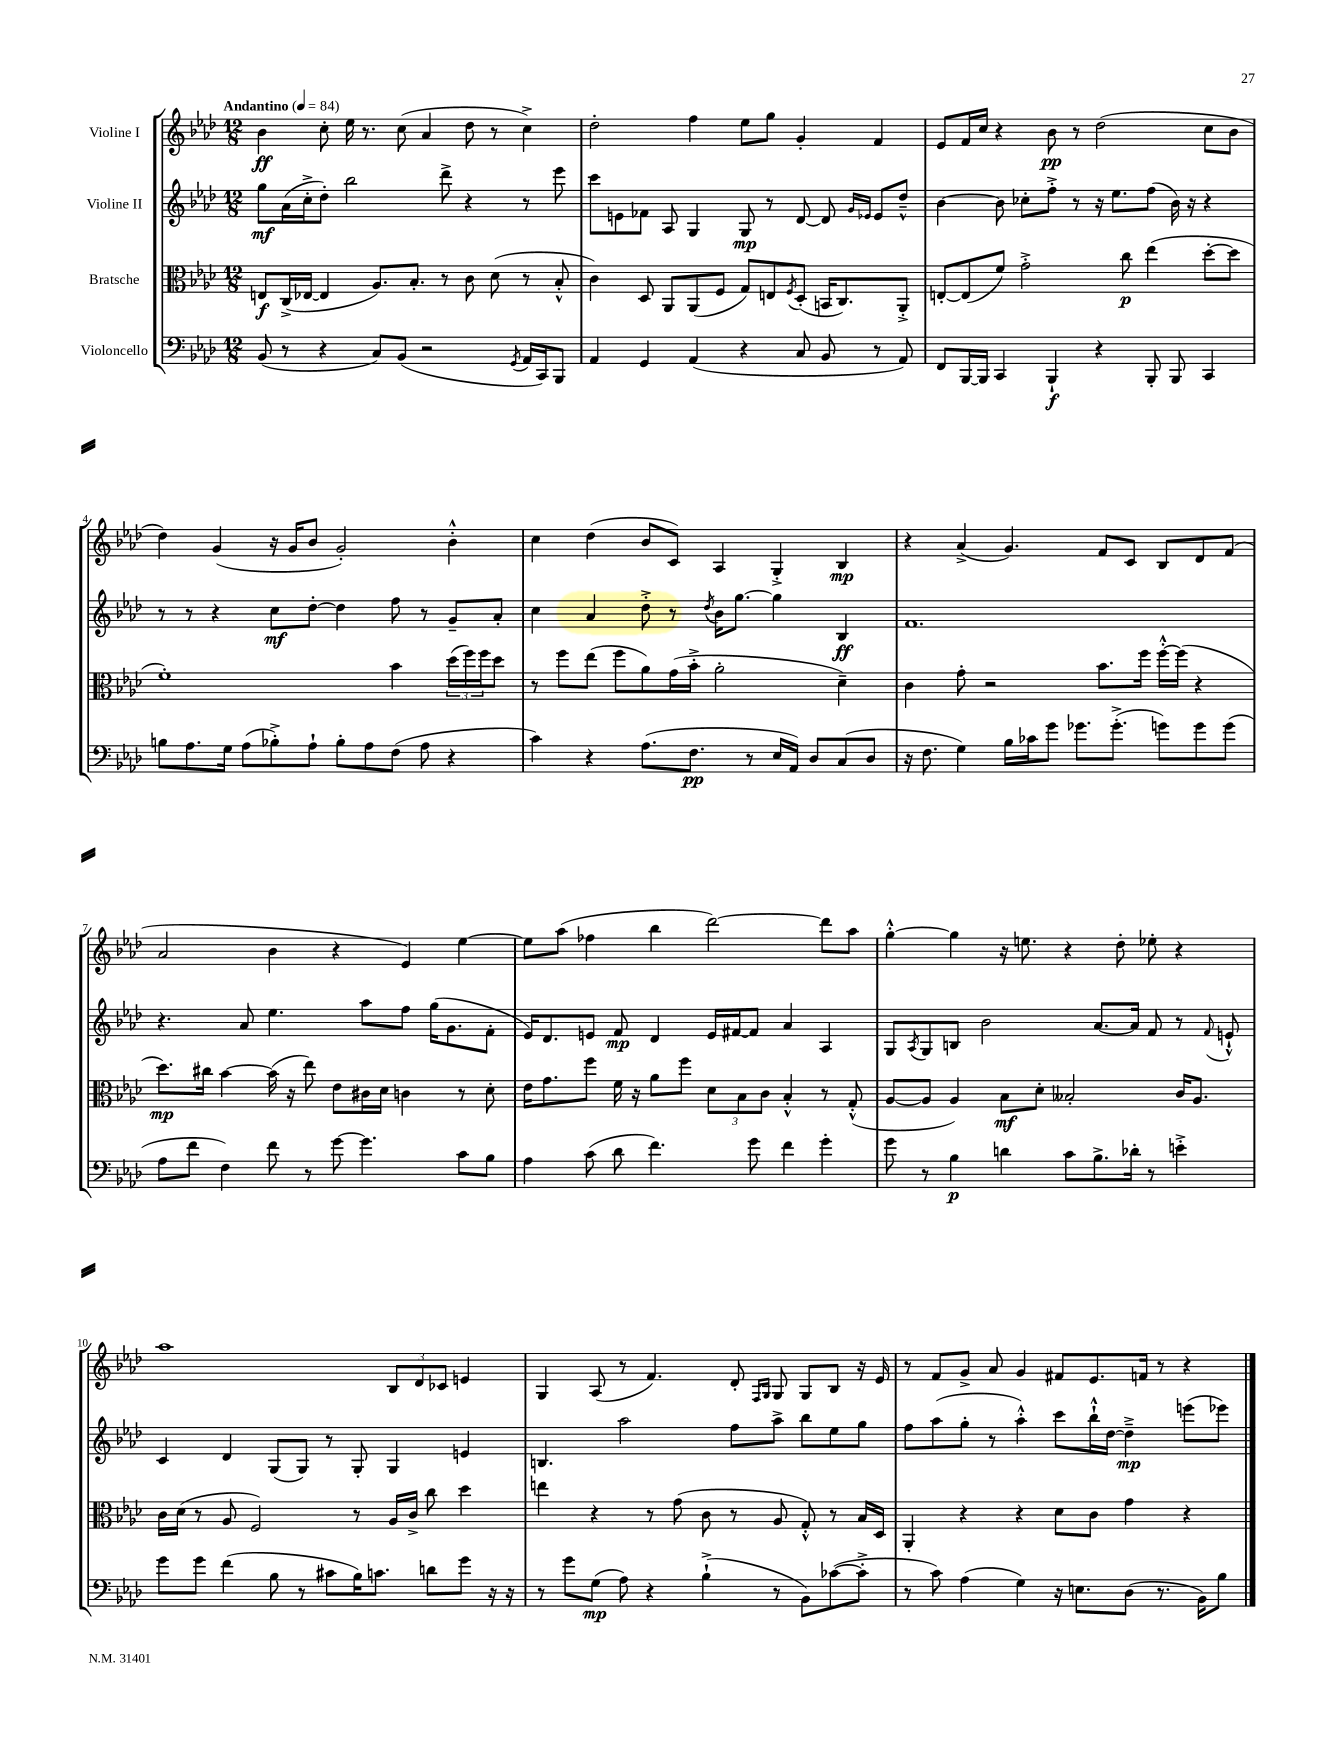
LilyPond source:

<<
\new StaffGroup <<
\new Staff = "s0" \with { instrumentName = "Violine I" } {
    \clef treble \key aes \major \numericTimeSignature \time 12/8 \tempo "Andantino" 4 = 84
    bes'4\ff c''8-. ees''16 r8. c''8( aes'4 des''8 r8 c''4->) |
    des''2-. f''4 ees''8 g''8 g'4-. f'4 |
    ees'8 f'16 c''16 r4 bes'8\pp r8 des''2( c''8 bes'8 |
    des''4) g'4( r16 g'16 bes'8 g'2-.) bes'4-.-^ |
    c''4 des''4( bes'8 c'8) aes4 g4-.-> bes4\mp |
    r4 aes'4->( g'4.) f'8 c'8 bes8 des'8 f'8( |
    aes'2 bes'4 r4 ees'4) ees''4~ |
    ees''8 aes''8( fes''4 bes''4 des'''2~) des'''8 aes''8 |
    g''4~-.-^ g''4 r16 e''8. r4 des''8-. ees''8-. r4 |
    aes''1 \tuplet 3/2 { bes8 des'8 ces'8 } e'4 |
    g4 aes8( r8 f'4.) des'8-. \grace { f16 g16 } g8 g8 bes8 r16 ees'16 |
    r8 f'8 g'8-> aes'8 g'4 fis'8 ees'8. f'16 r8 r4 \bar "|." |
}
\new Staff = "s1" \with { instrumentName = "Violine II" } {
    \clef treble \key aes \major \numericTimeSignature \time 12/8
    g''8\mf aes'16( c''16-.-> des''8-.) bes''2 des'''8-> r4 r8 ees'''8 |
    c'''8 e'8 fes'8 aes8 g4 g8\mp r8 des'8~ des'8 \grace { g'16 ees'16 } ees'8 des''8---^ |
    bes'4~ bes'8 ces''8-. f''8-.-> r8 r16 ees''8. f''8( bes'16) r16 r4 |
    r8 r8 r4 c''8\mf des''8~-. des''4 f''8 r8 g'8-- aes'8-. |
    c''4 aes'4 des''8-.-> r8 \acciaccatura { des''8 } bes'16 g''8.~ g''4 bes4\ff |
    f'1. |
    r4. aes'8 ees''4. aes''8 f''8 g''16( g'8. f'8-. |
    ees'16) des'8. e'8 f'8\mp des'4 e'16 fis'16~ fis'8 aes'4 aes4 |
    g8 \acciaccatura { aes8 } g8 b8 bes'2 aes'8.~ aes'16 f'8 r8 \appoggiatura { f'8 } e'8-!-^ |
    c'4 des'4 g8( g8) r8 g8-. g4 e'4 |
    b4. aes''2 f''8 aes''8-> bes''8 ees''8 g''8 |
    f''8 aes''8( g''8-. r8 aes''4-.-^) c'''8 bes''16-!-^ des''16~ des''4--->\mp e'''8( ees'''8) \bar "|." |
}
\new Staff = "s2" \with { instrumentName = "Bratsche" } {
    \clef alto \key aes \major \numericTimeSignature \time 12/8
    e8\f c16->( ees16~ ees4 aes8.) bes8.-. r8 c'8 des'8( r8 bes8-.-^ |
    c'4) des8 aes,8 aes,8( f8 g8) e8 \acciaccatura { f8 } des8-.( b,16 c8.) aes,8-.-> |
    e8~-. e8( f'8) g'2-.-> c''8\p ees''4( des''8~-. des''8 |
    f'1-.) bes'4 \tuplet 3/2 { des''16( f''16) f''16 } des''8 |
    r8 f''8 ees''8( f''8 aes'8) g'16( bes'16-.-> aes'2-. des'4--) |
    c'4 g'8-. r2 bes'8. f''16 f''16~-.-^ f''16( r4 |
    des''8.\mp) cis''16 bes'4~ bes'16( r16 ees''8) ees'8 cis'16 des'16 c'4 r8 des'8-. |
    ees'16 g'8. f''8 f'16 r16 aes'8 f''8 \tuplet 3/2 { des'8 bes8 c'8 } bes4-.-^ r8 g8-.-^( |
    aes8~ aes8 aes4) bes8\mf des'8-. beses2-. c'16 aes8. |
    c'16 des'16( r8 aes8 f2) r8 aes16 c'16-> c''8 des''4 |
    e''4 r4 r8 g'8( c'8 r8 aes8 g8-.-^) r8 bes16 des16 |
    aes,4-. r4 r4 des'8 c'8 g'4 r4 \bar "|." |
}
\new Staff = "s3" \with { instrumentName = "Violoncello" } {
    \clef bass \key aes \major \numericTimeSignature \time 12/8
    bes,8( r8 r4 c8) bes,8( r2 \acciaccatura { g,8 } aes,16 c,16) bes,,8 |
    aes,4 g,4 aes,4( r4 c8 bes,8 r8 aes,8) |
    f,8 bes,,16~ bes,,16 c,4 bes,,4-!\f r4 bes,,8-. bes,,8 c,4 |
    b8 aes8. g16 aes8( bes8-.->) aes8-! bes8-. aes8 f8( aes8 r4 |
    c'4) r4 aes8.( f8.\pp r8 ees16 aes,16) des8 c8( des8 |
    r16 f8. g4) bes16 ces'16 g'8 ges'8. ges'8.-.->( g'8) g'8 g'8( |
    aes8 f'8 f4) f'8 r8 g'8~ g'4. c'8 bes8 |
    aes4 c'8( des'8 f'4.) g'8 f'4 g'4-. |
    g'8 r8 bes4\p d'4 c'8 bes8.-> des'16-. r8 e'4-.-> |
    g'8 g'8 f'4( bes8 r8 cis'8 bes16) c'8. d'8 g'8 r16 r16 |
    r8 g'8 g8\mp( aes8) r4 bes4-!->( r8 bes,8) ces'8~( ces'8-.-> |
    r8 c'8) aes4( g4) r16 e8. des8( r8. bes,16) bes8 \bar "|." |
}
>>
>>
